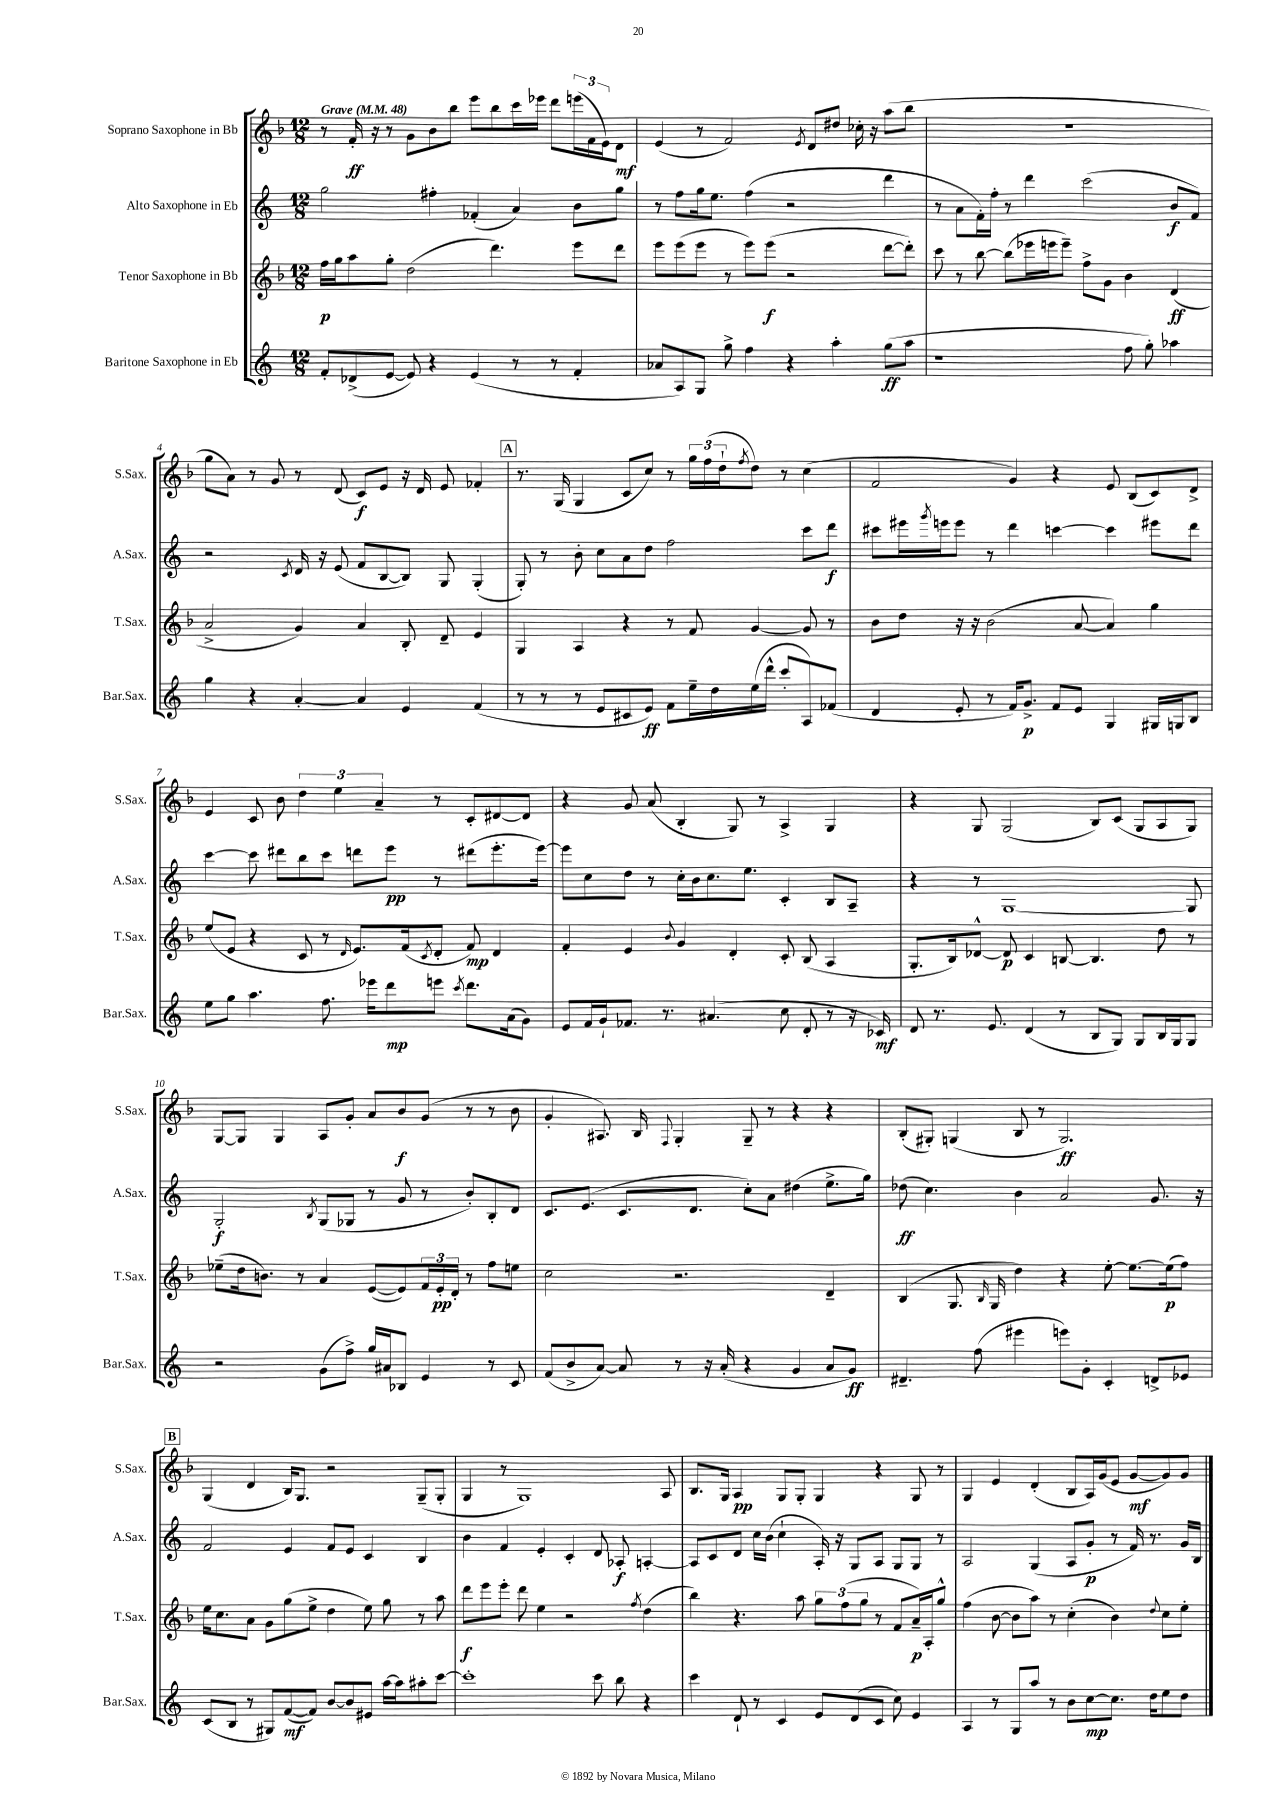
<<
\new StaffGroup <<
\new Staff = "s0" \with { instrumentName = "Soprano Saxophone in Bb" shortInstrumentName = "S.Sax." } {
    \clef treble \key f \major \numericTimeSignature \time 12/8 \tempo "Grave" 4 = 48
    r8 f'16-.\ff r16 r8 g'8 bes'8 bes''8 e'''8 bes''8 c'''16 ees'''16 d'''8 \tuplet 3/2 { e'''16( f'16 e'16) } d'8\mf |
    e'4( r8 f'2) \acciaccatura { e'8 } d'8 dis''8 ces''16-. r16 a''8( bes''8 |
    R1. |
    g''8 a'8) r8 g'8 r8 d'8( c'8\f) e'8 r16 d'16 e'8 fes'4-. |
    \mark \markup { \box "A" } r8. g16( g4 c'8 c''8) r8 \tuplet 3/2 { g''16 f''16( d''16-! } \acciaccatura { f''8 } d''8) r8 c''4( |
    f'2 g'4) r4 e'8 bes8( c'8) d'8-> |
    e'4 c'8 bes'8 \tuplet 3/2 { d''4 e''4 a'4-- } r8 c'8-. dis'8~ dis'8 |
    r4 g'8 a'8( bes4-. g8) r8 a4-> g4 |
    r4 g8 g2( bes8) c'8( g8 a8 g8) |
    g8~ g8 g4 a8 g'8-. a'8 bes'8\f g'8( r8 r8 bes'8 |
    g'4-. ais8.) bes16 \appoggiatura { f8 } g4-. g8-- r8 r4 r4 |
    bes8-.( gis8-.) g4( bes8 r8 g2.\ff) |
    \mark \markup { \box "B" } g4( d'4 bes16) g8. r2 g8--( g8-. |
    g4 r8 g1) a8 |
    bes8. g16 a4\pp g8 g8-. g4 r4 g8 r8 |
    g4 e'4 d'4-.( bes8 a16) g'16( e'8 g'8~\mf g'8) g'8 \bar "|." |
}
\new Staff = "s1" \with { instrumentName = "Alto Saxophone in Eb" shortInstrumentName = "A.Sax." } {
    \clef treble \key c \major \numericTimeSignature \time 12/8
    g''2 fis''4-. fes'4-.( a'4) b'8 g''8 |
    r8 f''8 g''16 e''8. f''4( r2 d'''4 |
    r8 a'8 f'16-.) f''16-. r8 d'''4 c'''2( b'8\f f'8) |
    r2 \acciaccatura { c'8 } d'16 r16 e'8( f'8 b8~ b8) g8 g4-.( |
    \mark \markup { \box "A" } g8-.) r8 b'8-. c''8 a'8 d''8 f''2 c'''8 d'''8\f |
    cis'''8 eis'''16 \acciaccatura { g'''8 } e'''16 e'''8 r8 d'''4 c'''4~ c'''4 eis'''8 d'''8 |
    c'''4~ c'''8 dis'''8 b''8 c'''8 d'''8 e'''8\pp r8 dis'''8( e'''8.-. e'''16~) |
    e'''8 c''8 d''8 r8 c''16-. b'16 c''8. e''8. c'4-. b8 a8-- |
    r4 r8 g1~ g8 |
    g2-.\f \acciaccatura { b8 } g8( ges8 r8 g'8 r8 b'8-.) b8-. d'8 |
    c'8. e'8.( c'8. d'8. c''8-.) a'8 dis''4( e''8.-> g''16) |
    des''8\ff( c''4.) b'4 a'2 g'8. r16 |
    \mark \markup { \box "B" } f'2 e'4 f'8 e'8 c'4 b4 |
    b'4 f'4 e'4-. c'4-. d'8 aes8-.\f a4~-. |
    a8 c'8 d'8 c''16 b'16( c''4-! a16-.) r16 g8 a8 g8 g8 r8 |
    a2 g4( a8 g'8-.\p r8 f'16) r8. g'16 b16 \bar "|." |
}
\new Staff = "s2" \with { instrumentName = "Tenor Saxophone in Bb" shortInstrumentName = "T.Sax." } {
    \clef treble \key f \major \numericTimeSignature \time 12/8
    f''16\p g''16 a''8 g''8-. d''2( d'''4.) e'''8 d'''8 |
    e'''8 e'''8( e'''8 r8 e'''8) e'''8\f( r2 d'''8~ d'''8-.) |
    c'''8 r8 bes''8~ bes''8( ees'''16 e'''16 e'''8--) f''8-> g'8 bes'4 d'4\ff( |
    a'2-> g'4) a'4 bes8-. d'8-- e'4 |
    \mark \markup { \box "A" } g4 a4 r4 r8 f'8 g'4~ g'8 r8 |
    bes'8 d''8 r16 r16 bes'2( a'8~ a'4) g''4 |
    e''8( e'8 r4 c'8 r8 \grace { d'16 } e'8.) f'16( \acciaccatura { c'8 } d'8-. f'8\mp) d'4 |
    f'4-. e'4 \appoggiatura { bes'8 } g'4 d'4-. c'8-. bes8( a4 |
    g8.-. bes16) des'8~-^ des'8\p c'4 b8~ b4. d''8 r8 |
    ees''8--( d''16 b'8.) r8 a'4 e'8~( e'8) \tuplet 3/2 { f'16 e'16-.\pp d'16-. } r8 f''8 e''8 |
    c''2 r2. d'4-- |
    bes4( g8. \grace { bes16 } g16 d''4) r4 e''8~-. e''8.~ e''16\p( f''8) |
    \mark \markup { \box "B" } e''16 c''8. a'8 g'8 g''8( e''8-> d''4 e''8) g''8 r8 a''8 |
    d'''8\f e'''8 e'''8-. d'''8 e''4 r2 \acciaccatura { f''8 } d''4( |
    bes''4) r4. a''8 \tuplet 3/2 { g''8 f''8( g''8 } r8 f'8 a'16--\p) a16-. g''8-^ |
    f''4( bes'8~ bes'8 a''8) r8 c''4-.( bes'4) \appoggiatura { d''8 } c''8 e''8-. \bar "|." |
}
\new Staff = "s3" \with { instrumentName = "Baritone Saxophone in Eb" shortInstrumentName = "Bar.Sax." } {
    \clef treble \key c \major \numericTimeSignature \time 12/8
    f'8-. des'8->( e'8~ e'8) r4 e'4( r8 r8 f'4-. |
    aes'8 a8) g8 g''8-> f''4 r4 a''4-. g''8\ff( a''8 |
    r1 f''8 g''8-.) aes''4 |
    g''4 r4 a'4~-. a'4 e'4 f'4( |
    \mark \markup { \box "A" } r8 r8 r8 e'8 cis'8 e'8\ff) f'8 e''16-- d''16 e''16( d'''16-^ c'''8-. a8) fes'8( |
    d'4 e'8-. r8 f'16) g'8.->\p f'8 e'8 g4 gis16 g16 b8 |
    e''8 g''8 a''4. f''8. ees'''16 d'''8\mp e'''8 \acciaccatura { c'''8 } d'''8. a'16( g'8) |
    e'8 f'16 g'16-! fes'8. r8. ais'4.( c''8 d'8-. r8 r16 ces'16\mf) |
    d'8 r8. e'8. d'4( r8 b8 g8) g8 b16 g16 g8 |
    r2 g'8( f''8->) g''16 ais'16 bes8 e'4 r8 c'8 |
    f'8( b'8-> a'8~) a'8 r8 r16 a'16-.( r4 g'4 a'8 g'8\ff) |
    dis'4.-- f''8( eis'''4 e'''8) g'8-. c'4-. d'8-> ees'8 |
    \mark \markup { \box "B" } c'8( b8 r8 gis8) f'8~\mf( f'8) b'8~ b'8 eis'8 a''16~ a''16 ais''8-. c'''8~ |
    c'''1-. c'''8 b''8 r4 |
    c'''4 d'8-! r8 c'4 e'8 d'8( c'8 c''8) e'4 |
    a4 r8 g8 a''8 r8 b'8 c''8~\mp c''8. d''16 e''8 d''8 \bar "|." |
}
>>
>>
